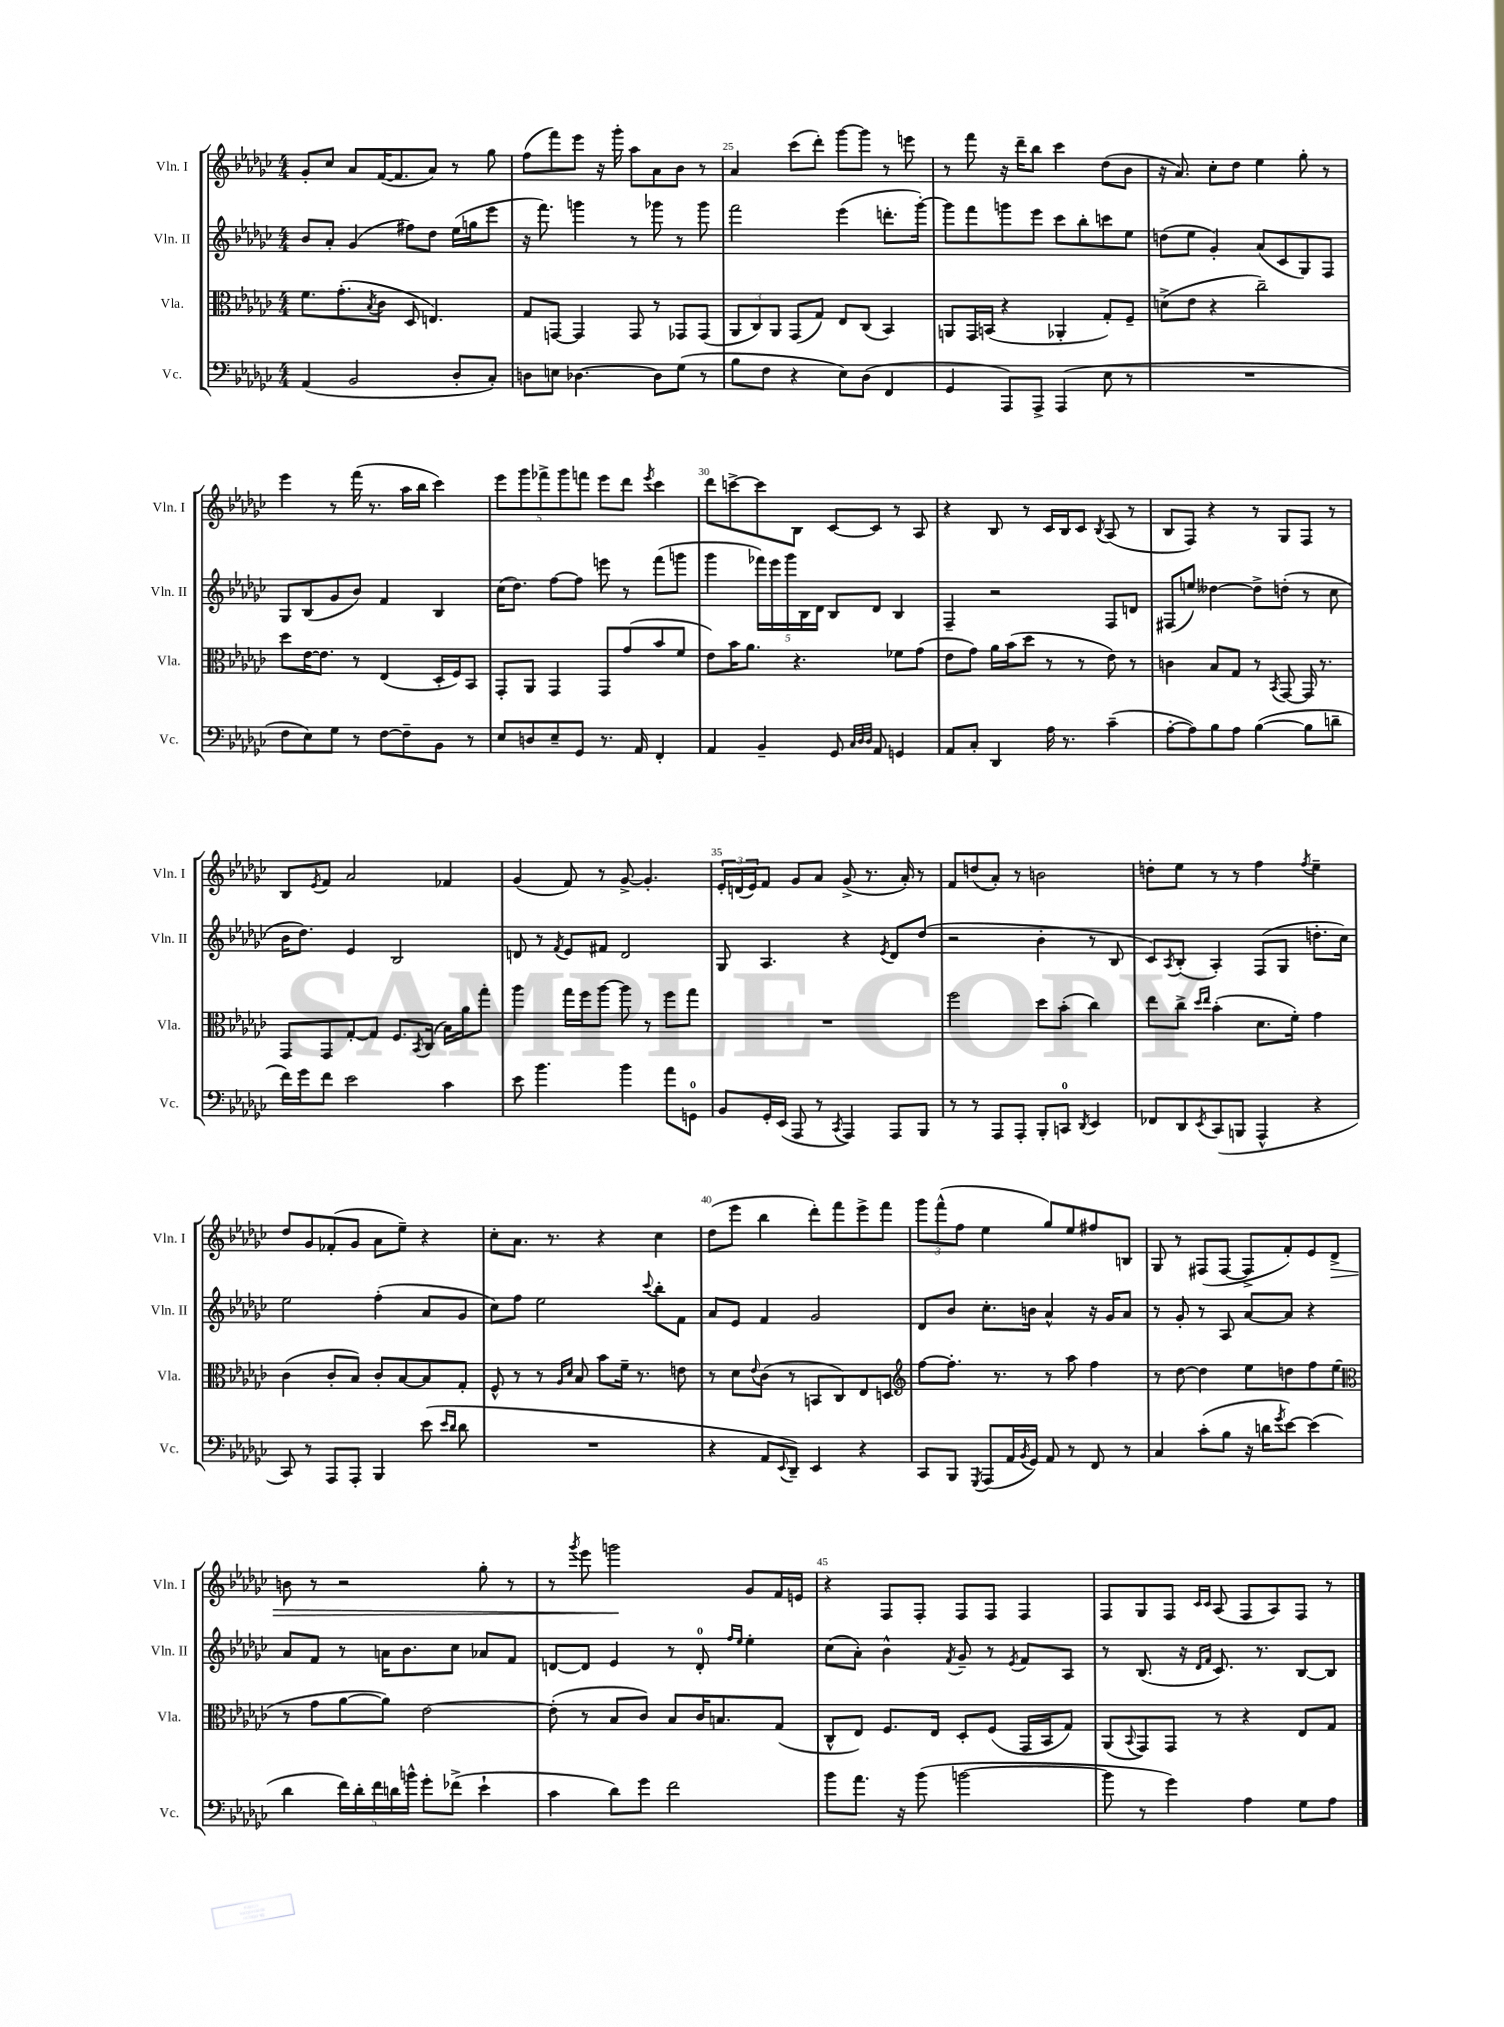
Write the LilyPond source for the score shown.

<<
\new StaffGroup <<
\new Staff = "s0" \with { instrumentName = "Vln. I" shortInstrumentName = "Vln. I" } {
    \clef treble \key ges \major \numericTimeSignature \time 4/4
    ges'8-. ces''8 aes'8 f'16~( f'8. aes'8) r8 ges''8 |
    f''8( f'''8) ees'''8 r16 ges'''16-. aes''8 aes'8 bes'8 r8 |
    aes'4 ces'''8( des'''8-.) ges'''8~ ges'''8 r8 e'''8 |
    r8 f'''8 r16 des'''16-- bes''8 ces'''4 des''8( bes'8 |
    r16 aes'8.) ces''8-. des''8 ees''4 ges''8-. r8 |
    ees'''4 r8 f'''16( r8. aes''16 bes''16 ces'''4) |
    \tuplet 5/4 { ees'''8 ges'''8 fes'''8-> ges'''8 f'''8 } ees'''8 des'''8 \acciaccatura { ees'''8 } ces'''4 |
    des'''8 c'''8~-> c'''8 bes8 ces'8~ ces'8 r8 aes8 |
    r4 bes8 r8 ces'16 bes16 ces'8 \acciaccatura { bes8 } aes8( r8 |
    bes8 f8) r4 r8 ges8 f8 r8 |
    bes8 \acciaccatura { ees'8 } f'8 aes'2 fes'4 |
    ges'4( f'8) r8 ges'8~-> ges'4.-. |
    \tuplet 3/2 { ees'16-. d'16( ees'16) } f'8 ges'8 aes'8 ges'8->( r8. aes'16-.) r8 |
    f'8 d''8( aes'8-.) r8 b'2 |
    d''8-. ees''8 r8 r8 f''4 \acciaccatura { f''8 } ees''4-- |
    des''8 ges'8 fes'8-.( ges'8 aes'8 ees''8--) r4 |
    ces''8-. aes'8. r8. r4 ces''4 |
    des''8( ees'''8 bes''4 des'''8-.) f'''8 ees'''8-> f'''8 |
    \tuplet 3/2 { ges'''8 f'''8-^( f''8 } ees''4 ges''8) ees''8 fis''8 b8 |
    ges8 r8 fis8( fis8~ fis8-> f'8-.) ees'8 des'8->\> |
    b'8 r8 r2 ges''8-. r8 |
    r8 \acciaccatura { ges'''8 } ees'''8 g'''2\! ges'8 f'16 e'16 |
    r4 f8 f8-. f8 f8 f4 |
    f8 ges8 f8 \grace { ces'16 ces'16 } aes8( f8 aes8) f8 r8 \bar "|." |
}
\new Staff = "s1" \with { instrumentName = "Vln. II" shortInstrumentName = "Vln. II" } {
    \clef treble \key ges \major \numericTimeSignature \time 4/4
    bes'8 aes'8-. ges'4( fis''8) des''8 ees''16( g''16 ees'''8 |
    r16 f'''8.) g'''4 r8 ges'''8 r8 ges'''8 |
    f'''2 ees'''4( d'''8.-. ges'''16~-.) |
    ges'''8 f'''8 g'''8 ees'''8 ces'''8 bes''8-. c'''8 ees''8 |
    d''8( ees''8 ges'4-.) aes'8( ces'8 ges8) f8 |
    ges8 bes8( ges'8 bes'8) f'4 bes4 |
    ces''16( des''8.) f''8~ f''8 e'''8 r8 f'''8( g'''8 |
    ges'''4 \tuplet 5/4 { fes'''16) ees'''16 ges'''16 bes16 des'16 } bes8 des'8 bes4 |
    f4-- r2 f8 d'8 |
    fis8( e''8) deses''4~ deses''8-> d''8-.( r8 ces''8 |
    bes'16 des''8.) ees'4 bes2 |
    d'8 r8 \acciaccatura { f'8 } ees'8 fis'8 d'2 |
    ges8 aes4. r4 \acciaccatura { ees'8 } des'8 des''8( |
    r2 bes'4-. r8 bes8 |
    ces'8) \acciaccatura { aes8 } bes8-.( aes4-.) f8( ges8 d''8.-. ces''16) |
    ees''2 f''4-.( aes'8 ges'8 |
    ces''8) f''8 ees''2 \appoggiatura { ces'''8 } bes''8-. f'8 |
    aes'8 ees'8 f'4 ges'2 |
    des'8 bes'8 ces''8.-. b'16 aes'4-^ r16 ges'16 aes'8 |
    r8 ges'8-. r8 aes8 aes'8~ aes'8 r4 |
    aes'8 f'8 r8 a'16 bes'8. ces''8 aes'8 f'8 |
    d'8~ d'8 ees'4 r8 d'8-0-. \grace { f''16 ees''16 } ees''4-. |
    ces''8( aes'8-.) bes'4-^ \acciaccatura { f'8 } ges'8-- r8 \acciaccatura { ees'8 } f'8 aes8 |
    r8 bes8.( r16 \grace { des'16 f'16 } ces'8.) r8. bes8~ bes8 \bar "|." |
}
\new Staff = "s2" \with { instrumentName = "Vla." shortInstrumentName = "Vla." } {
    \clef alto \key ges \major \numericTimeSignature \time 4/4
    f'8. ges'8.-.( \acciaccatura { bes8 } ces'8 des8 e4.) |
    ges8 g,8~ g,4 g,8 r8 ges,8 ges,8( |
    \tuplet 3/2 { aes,8 ces8) aes,8 } ges,8( ges8) ees8 ces8( bes,4) |
    a,8 ges,16 b,16( r4 aes,4-. ges8-.) f8-- |
    d'8->( ees'8 r4 ces''2--) |
    des''8 ees'16~ ees'8. r8 ees4( des16-. f16) bes,8 |
    ges,8-. aes,8 ges,4 ges,8 ges'8( bes'8 f'8 |
    ees'8) bes'16 aes'8. r4. fes'8 ges'8( |
    ees'8 ges'8) aes'16 bes'16( des''8 r8 r8 ees'8) r8 |
    c'4 bes8 ges8 r8 \acciaccatura { bes,8 } ges,8~ ges,16 r8. |
    ges,8 ges,8 ges8~-. ges8 f8. \acciaccatura { bes,8 } ces16( bes16) aes'16 ges''8-. |
    aes''4 ges''16 f''16 aes''8~ aes''8 r8 f''8 ges''8 |
    R1 |
    f''2 des''8 bes'8-.( ces''4) |
    ees''8 ces''8-> \grace { des''16 ees''16 } bes'4-.( des'8. f'16-.) ges'4 |
    ces'4( ces'8-. bes8) ces'8-. bes8~ bes8 ges8-. |
    f8-^ r8 r8 \grace { aes16 des'16 } bes8 bes'8 f'16-- r8. e'8 |
    r8 des'8 \appoggiatura { ees'8 } ces'8( r8 b,8 ces8) ees8 d8 |
    \clef treble f''8~ f''8.-. r8. r8 aes''8 f''4 |
    r8 des''8~ des''4 ees''8 d''8 f''8 ees''8( |
    \clef alto r8 ges'8 aes'8~ aes'8) ees'2~ |
    ees'8-.( r8 bes8 ces'8) bes8 ces'16 b8. ges8( |
    ces8-^ ees8) f8. ees16 des8-. f8( ges,16 bes,16 ges8) |
    aes,8( \appoggiatura { bes,8 } ges,8) ges,8 r8 r4 ees8 ges8 \bar "|." |
}
\new Staff = "s3" \with { instrumentName = "Vc." shortInstrumentName = "Vc." } {
    \clef bass \key ges \major \numericTimeSignature \time 4/4
    aes,4( bes,2 des8-. ces8-.) |
    d8 e8 des4.~ des8 ges8( r8 |
    bes8 f8 r4 ees8) des8( f,4 |
    ges,4 aes,,8) aes,,8-> aes,,4( ees8 r8 |
    R1 |
    f8 ees8) ges8 r8 f8~ f8-- bes,8 r8 |
    ees8 d8 ees8-- ges,8 r8. aes,16 f,4-. |
    aes,4 bes,4-- ges,8 \grace { ces32 des32 des32 } aes,8 g,4 |
    aes,8 ces8-. des,4 aes16 r8. ces'4--( |
    aes8~-. aes8) bes8 aes8 bes4~( bes8 d'8-- |
    f'16) ges'16 f'8 ees'2 ces'4 |
    ees'8 bes'4. bes'4 aes'8 g,8-0 |
    bes,8 ges,16-. ees,16( aes,,8 r8 \acciaccatura { ces,8 } aes,,4) aes,,8 bes,,8 |
    r8 r8 aes,,8 aes,,8-. bes,,8-. c,8-0 \acciaccatura { des,8 } ees,4 |
    fes,8 des,8 \acciaccatura { ees,8 } ces,8( b,,8 aes,,4-^ r4 |
    ces,8) r8 aes,,8 aes,,8-. bes,,4 ees'8( \grace { ees'16 des'16 } des'8 |
    R1 |
    r4 aes,8 \appoggiatura { ees,8 } des,8--) ees,4 r4 |
    ces,8 bes,,8 \acciaccatura { ges,,8 } aes,,8( aes,16 \acciaccatura { bes,8 } ges,16) aes,8 r8 f,8 r8 |
    ces4 ces'8-.( bes8 r16 d'16 \acciaccatura { ges'8 } ees'8~) ees'4( |
    des'4 \tuplet 5/4 { f'16) des'16-. f'16 d'16 b'16-^ } ges'8-. fes'8->( ees'4-! |
    ces'4 des'8) ges'8 f'2 |
    bes'8 aes'8. r16 bes'8( b'2~ |
    b'8 r8 ges'4) aes4 ges8 aes8 \bar "|." |
}
>>
>>
\layout { \context { \Score currentBarNumber = #23 \override BarNumber.break-visibility = ##(#f #t #t) barNumberVisibility = #(every-nth-bar-number-visible 5) } }
